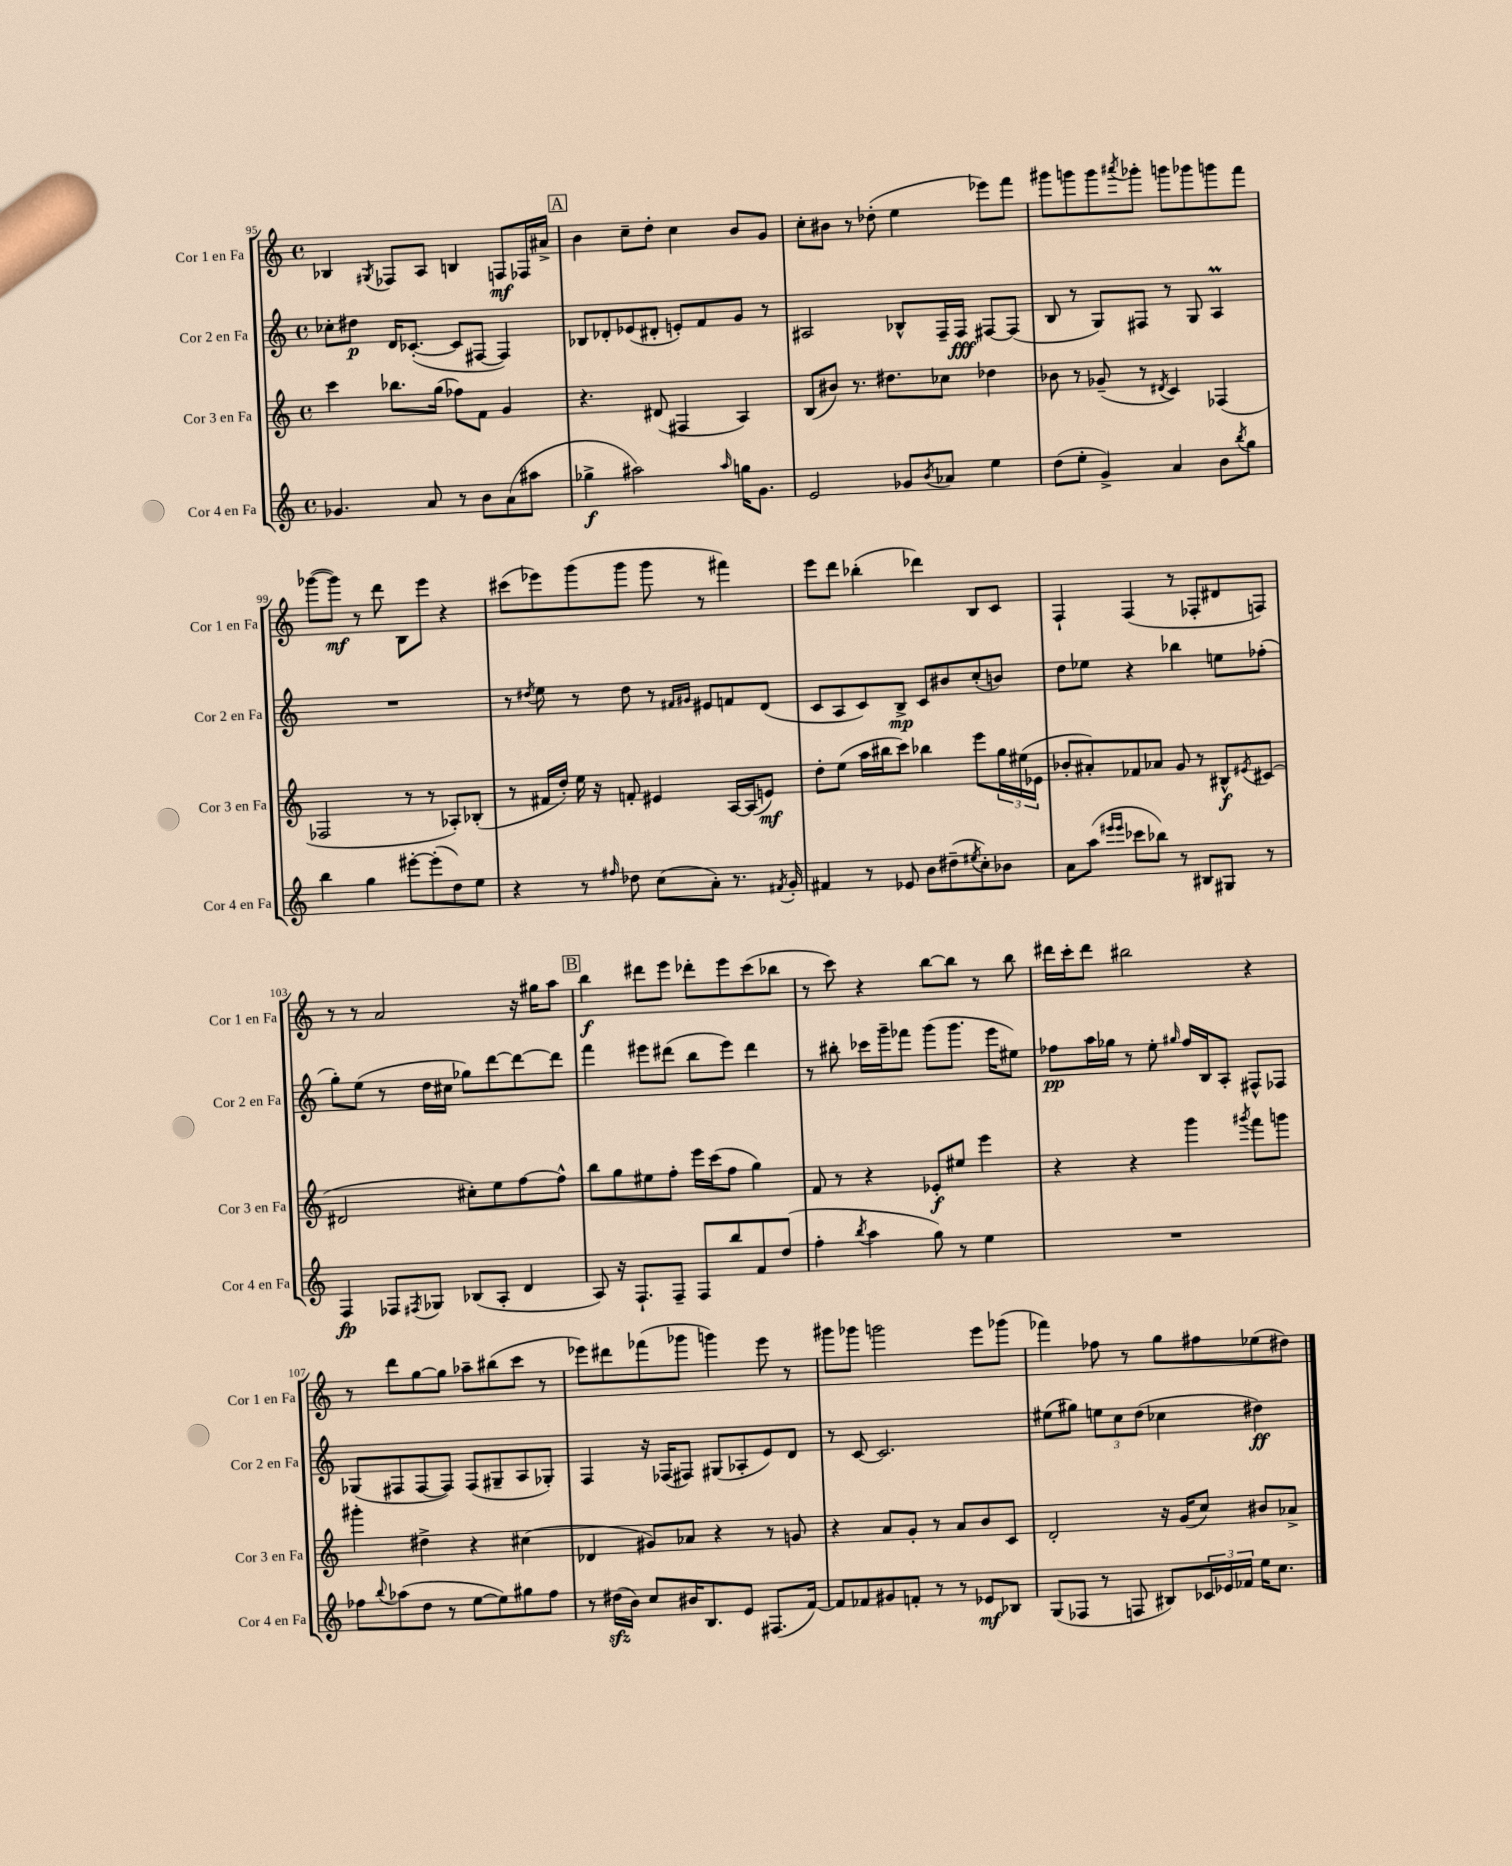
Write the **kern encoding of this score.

**kern	**kern	**kern	**kern
*staff4	*staff3	*staff2	*staff1
*clefG2	*clefG2	*clefG2	*clefG2
*k[]	*k[]	*k[]	*k[]
*M4/4	*M4/4	*M4/4	*M4/4
*met(c)	*met(c)	*met(c)	*met(c)
4.g-/	4ccc\	8cc-'\L	4B-/
.	.	8dd#\J	.
.	.	.	8qG#/
.	8.bb-\L	16d/LK	8F-/L
.	.	([8.c-'/J	.
8a/	.	.	8A/J
.	(16gg\Jk	.	.
8r	8ff-\L)	8c-/]L	4B/
8b\L	8f\J	[8F#/J	.
(8a\	4g/	4F#/])	8F/L
8aa#\J	.	.	16F-/L
.	.	.	16a#^/JJ
=	=	=	=
4gg-^\	4.r	8B-/L	4b\
.	.	8d-'/	.
2aa#\)	.	(8e-/	8cc~\L
.	(8d#/	8d#'/J	8dd'\J
.	4F#/	8e'/L)	4cc\
.	.	8f/	.
16qqaa#/	.	.	.
16gg\LK	4A/)	8g/J	8b/L
8.g\J	.	.	.
.	.	8r	8g/J
=	=	=	=
2e/	(8B/L	2A#/	8cc'\L
.	8b#/J)	.	8b#\J
.	8.r	.	8r
.	.	.	(8dd-'\
.	8.dd#\L	.	.
8g-/L	.	8B-^^/L	4ee\
8qb/	.	.	.
8a-/J	8cc-\J	16F~/L	.
.	.	16F/JJ	.
4ee\	4dd-\	[8F#/L	8eee-\L)
.	.	(8F#/]J	8fff\J
=	=	=	=
(8dd\L	8b-\	8B/	8ggg#\L
8ee'\J	8r	8r	8ggg\
4g^/)	(8g-~/	8G/L)	8ggg\
.	.	.	8qaaa#/
.	8r	8F#/J	8ggg-'\J
.	8qd#/	.	.
4a/	4c/)	8r	8ggg\L
.	.	8G/	8ggg-\
8b\L	(4F-/	4A/	8ggg\
8qbb/	.	.	.
8gg\J	.	.	8fff\J
=	=	=	=
4bb\	2F-/	1r	([8ggg-\L
.	.	.	8ggg-\]J)
4gg\	.	.	8r
.	.	.	8ddd\
[8eee#'\L	8r	.	8B\L
(8eee#'\]	8r	.	8eee\J
8dd\)	8A-'/L)	.	4r
8ee\J	(8B-'/J	.	.
=	=	=	=
4r	8r	8r	(8ccc#\L
.	.	8qdd#/	.
.	16f#/LL	8ee\	8eee-\)
.	16dd'/JJ)	.	.
8r	16ee\	8r	(8ggg\
.	16r	.	.
16qqff#/	.	.	.
8dd-\	8f'/	8dd#\	8ggg\J
(8cc\L	4e#/	8r	8ggg\
.	.	16qqf#/LL	.
.	.	16qqg#/JJ	.
8a'\J)	.	8e#/L	8r
8.r	[16A/LL	8f/	4fff#\)
.	(16A/]J	.	.
.	8e/J)	(8d/J	.
8qf#/	.	.	.
16g'/	.	.	.
=	=	=	=
4f#/	8dd'\L	8c/L	8eee\L
.	(8ee\J	8A/	8ddd\J
8r	16aa\LL	8c/)	(4bb-'\
.	16bb#\J	.	.
8e-/	8ccc\J)	8B^/J	.
8b\L	4bb-\	8c/L	4ddd-\)
(8dd#~\	.	8b#/	.
8qee#/	.	.	.
8cc'\)	8eee\L	(8cc'/	8B/L
8b-\J	24gg\L	8b/J)	8c/J
.	(24ee#\	.	.
.	24e-\JJ	.	.
=	=	=	=
8a\L	8b-'/L	8dd\L	4F`/
(8aa\J	8a#'/)	8ee-\J	.
16qqeee#/LL	.	.	.
16qqeee#/JJ	.	.	.
8ccc-\L	8f-/	4r	(4F/
8bb-\J)	8a-/J	.	.
8r	8g/	4bb-\	8r
8B#/L	8r	.	8F-'/L
8G#/J	8B#^^/L	8ee\L	8d#/
.	8qe#/	.	.
8r	(8c#/J	(8ff-'\J	8F/J)
=	=	=	=
4F/	2d#/	8gg'\L)	8r
.	.	(8ee\J	8r
8F-/L	.	8r	2a/
8qF#/	.	.	.
8G-/J	.	16dd\LL	.
.	.	16cc#\JJ	.
(8B-/L	8cc#'\L)	8gg-\L)	.
8A'/J	8ee\	[8ddd\	.
4d/	[8ff\	8ddd\_	16r
.	.	.	16gg#\LK
.	8ff^^\]J	8ddd\]J	8aa\J
=	=	=	=
8A/)	8bb\L	4fff\	4bb\
16r	8gg\	.	.
8.F`/L	.	.	.
.	8ee#\	8eee#\L	8ddd#\L
8F~/J	8ff'\J	(8ddd#\J	8eee\J
8F/L	16eee\LL	8bb\L	8ddd-'\L
.	(16ccc\J	.	.
8bb/	8ff\J	8eee#\J)	8eee\
8f/	4gg\)	4ddd#\	(8ccc\
(8dd/J	.	.	8bb-\J
=	=	=	=
4ff'\	8f/	8r	8r
.	8r	8bb#'\	8ccc\)
8qbb/	.	.	.
4aa\	4r	16ccc-\LL	4r
.	.	16ggg~\J	.
.	.	8fff-\J	.
8gg\)	8e-'/L	(8ggg\L	[8bb\L
8r	8ee#/J	8.ggg\J	8bb\]J
4ee\	4eee\	.	8r
.	.	16eee\LK	.
.	.	8ee#\J)	8bb\
=	=	=	=
1r	4r	8ff-\L	16ddd#\LL
.	.	.	16ccc'\J
.	.	16aa\L	8ddd#\J
.	.	16gg-\JJ	.
.	4r	8r	2bb#\
.	.	8ee'\	.
.	.	16qqgg#/	.
.	4ggg\	16ff-/LL	.
.	.	16B/J	.
.	.	8A'/J	.
.	8qggg#/	.	.
.	8fff\L	8F#^^/L	4r
.	8ggg\J	8F-/J	.
=	=	=	=
8ff-\L	4ggg#'\	(8G-/L	8r
8qqbb/	.	.	.
(8aa-\	.	8F#/	8ddd\L
8dd\J	4dd#^\	[8F#/	[8gg\
8r	.	8F#/]J)	8gg\]J
[8ee\L	4r	(8F#/L	8aa-~\L
8ee\])	.	8G#~/	(8bb#\
8gg#\	(4cc#\	8A/	8ccc\J
8ff-\J	.	8G-'/J)	8r
=	=	=	=
8r	4d-/	4F/	8eee-\L)
(16dd#\LL	.	.	8ddd#\
16b\JJ)	.	.	.
8cc/L	8g#/L)	16r	(8fff-\
.	.	(16F-/LK	.
16b#/K	8a-/J	8F#/J)	8ggg-\J
8.B/	.	.	.
.	4r	(8G#/L	4ggg\)
8e/J	.	8A-'/	.
(8.F#/L	8r	8e/)	8eee-\
.	8g/	8d/J	8r
[16f/Jk)	.	.	.
=	=	=	=
8f/]L	4r	8r	8ggg#\L
8f-/	.	[8c/	8ggg-\J
8g#/	8a/L	2.c/]	2ggg\
8f'/J	8g'/J	.	.
8r	8r	.	.
8r	8a/L	.	.
8e-/L	8b/	.	8eee\L
8B-/J	8c/J	.	(8ggg-\J
=	=	=	=
(8G/L	2d'/	(8ee#\L	4fff-\)
8F-/J	.	8gg#\J)	.
8r	.	12ee\L	8ff-\
.	.	12cc\	.
8F/	.	.	8r
.	.	(12dd\J	.
8B#/L)	16r	4cc-\	8gg\L
.	(16g/LK	.	.
24c-/L	8cc/J)	.	8ff#\
24e-/	.	.	.
24f-/JJ	.	.	.
16ee\LK	8b#/L	4dd#\)	(8ee-\
8.cc\J	.	.	.
.	8a-^/J	.	8dd#\J)
==	==	==	==
*-	*-	*-	*-
